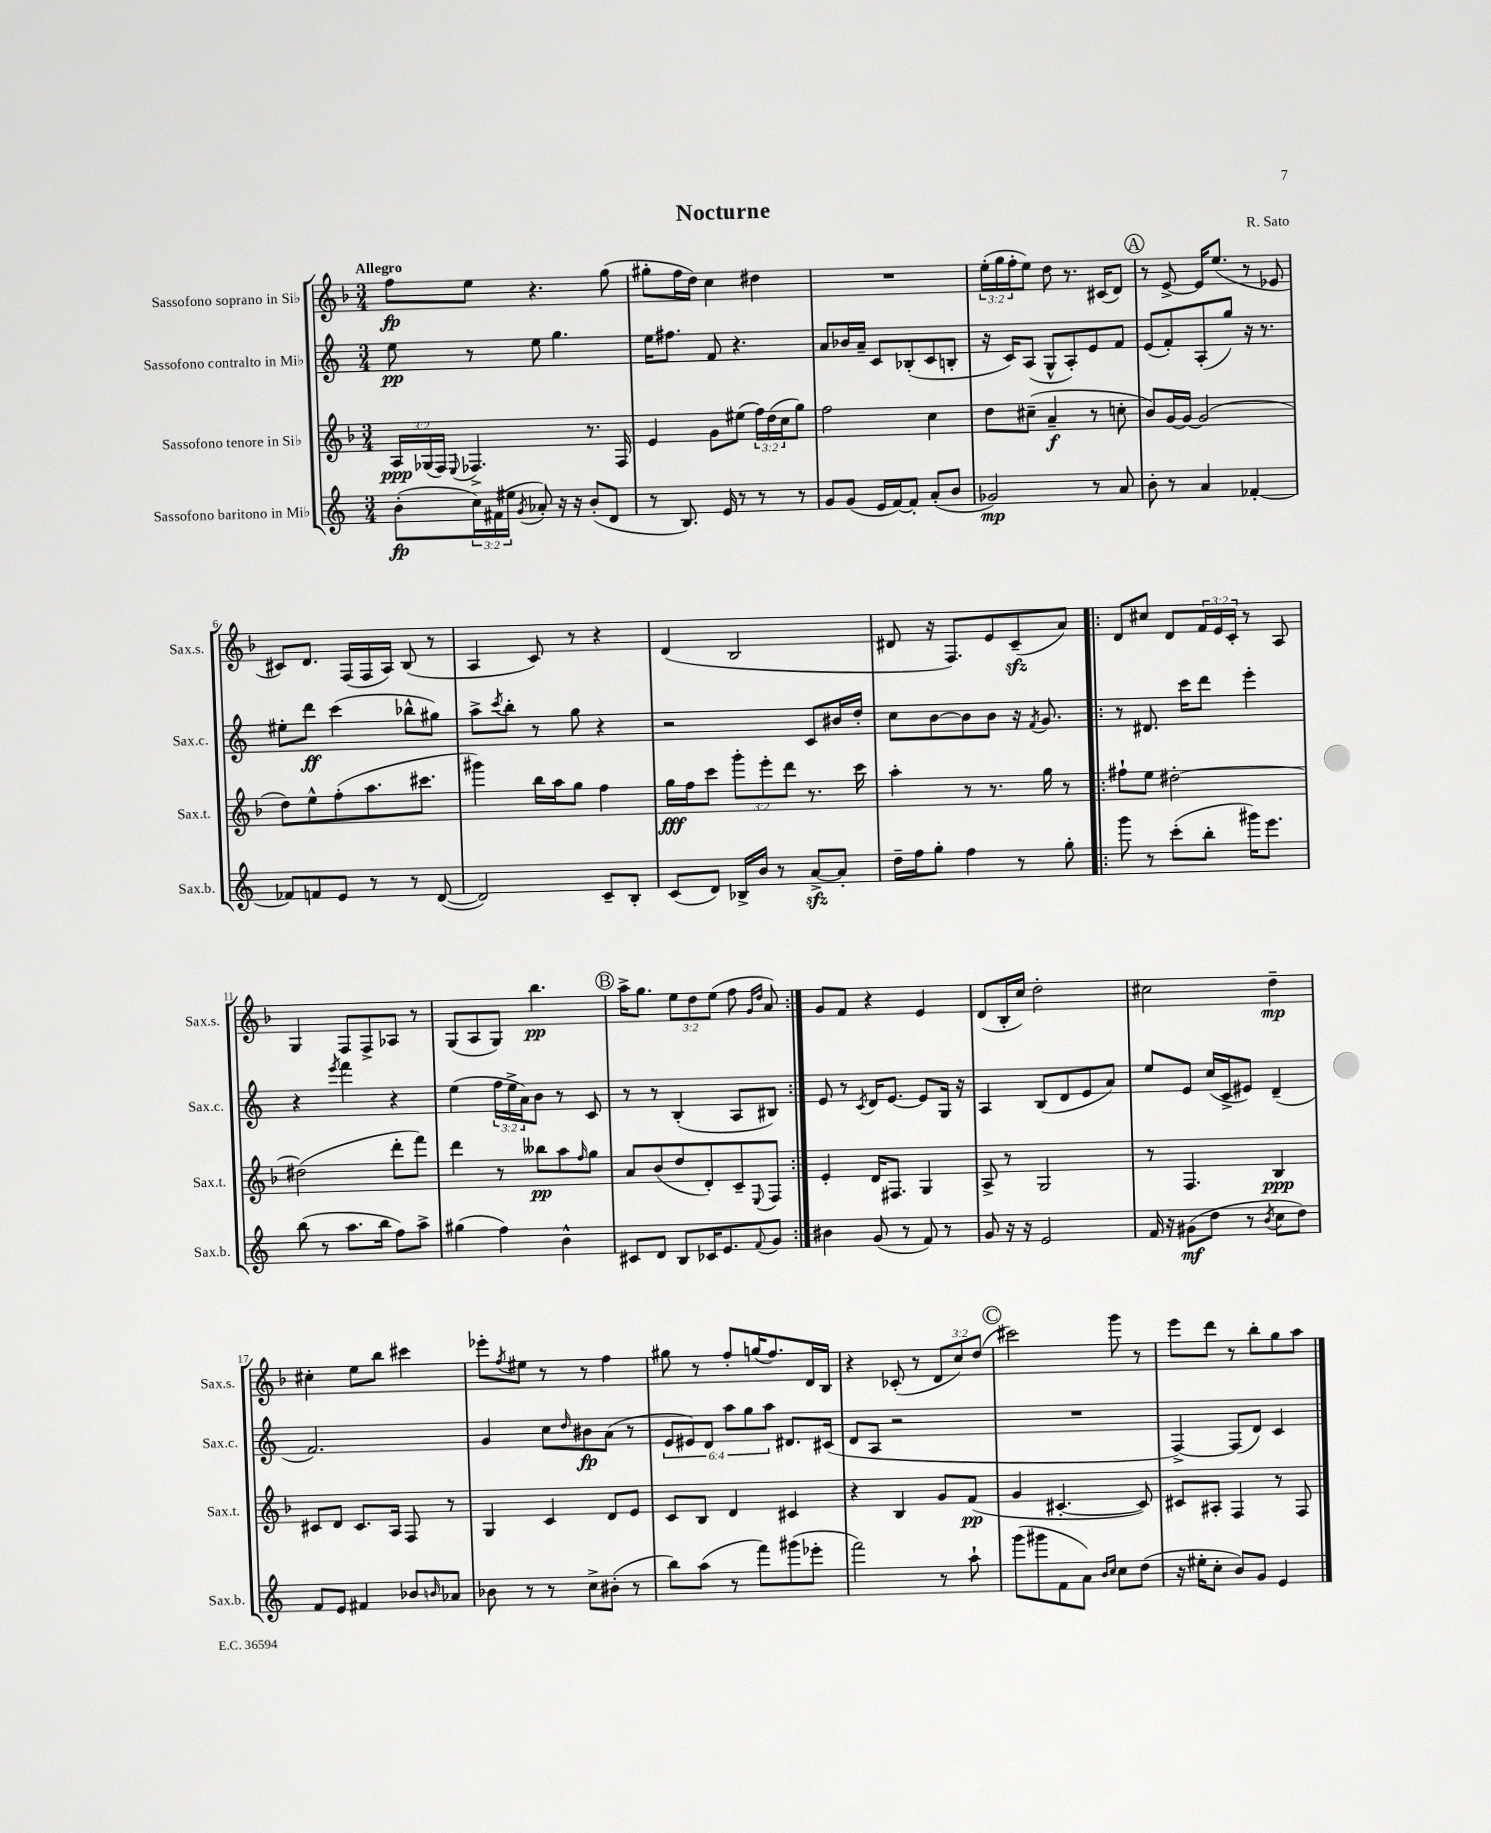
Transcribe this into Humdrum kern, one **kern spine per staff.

**kern	**kern	**kern	**kern
*staff4	*staff3	*staff2	*staff1
*clefG2	*clefG2	*clefG2	*clefG2
*k[]	*k[b-]	*k[]	*k[b-]
*M3/4	*M3/4	*M3/4	*M3/4
(8b'	24A	8ee	8ff
.	(24G-	.	.
.	24F)	.	.
.	8qqE	.	.
24cc)	4.F-^	8r	8ee
(24f#	.	.	.
24ee#	.	.	.
8qg	.	.	.
8a-')	.	8ee	4.r
16r	.	4.gg	.
16r	.	.	.
(8b'	8.r	.	.
8d	.	.	(8gg
.	16F-	.	.
=	=	=	=
8r	4e	16ee	8gg#'
.	.	8.ff#	.
8.B)	.	.	16ff
.	.	.	16dd)
.	8g	8f	4cc
16e	.	.	.
8r	(8ee#	4.r	.
8r	24ff)	.	4dd#
.	(24dd	.	.
.	24cc	.	.
8r	8gg)	.	.
=	=	=	=
8g	2ff	8a	2.r
(8g	.	16b-	.
.	.	16a~	.
16e	.	8c	.
[16f)	.	.	.
8f']	.	(8B-'	.
(8a'	4cc	8c	.
8b	.	8B'	.
=	=	=	=
2g-)	8dd	16r	(24ee'
.	.	.	24gg
.	.	16c)	.
.	.	.	24ff'
.	(8cc#~	(8A	8ee)
.	4a~	8G^^	8dd
.	.	8A')	8.r
8r	8r	8e	.
.	.	.	(16c#
8a	8cc'	8f	8d)
=	=	=	=
8b'	8b-)	(8e	8r
8r	[16g	8f')	[8e^
.	16g_	.	.
4a	(2g]	(8A'	16e]
.	.	.	(8.ee
.	.	8gg)	.
[4f-'	.	16r	8r
.	.	8.r	.
.	.	.	8e-
=	=	=	=
8f-]	8dd)	8ee#'	8c#)
8f	8ee^^	8ddd	8.d
8e	(8ff'	(4ccc	.
.	.	.	(16F
8r	8.aa	.	16F
.	.	.	16A)
8r	.	8bb-^^	(8B-
.	8.ccc#	.	.
([8d	.	8gg#)	8r
=	=	=	=
2d])	4ggg#)	8aa^	4A
.	.	8qccc	.
.	.	8bb'	.
.	16bb-	8r	8c)
.	16aa	.	.
.	8gg	8gg	8r
8c~	4ff	4r	4r
8B'	.	.	.
=	=	=	=
(8c	16gg	2r	(4d
.	16ff	.	.
8d)	8ccc	.	.
16B-^	12ggg'	.	2B-
16b	.	.	.
.	12eee'	.	.
8r	.	.	.
.	12ddd	.	.
[8a^	8.r	8c	.
8a']	.	16b#	.
.	16ccc	16dd'	.
=	=	=	=
16dd~	4aa'	8cc	8d#
16ff	.	.	.
8gg'	.	[8b	16r
.	.	.	8.F)
4ff	8r	8b]	.
.	8.r	8b	8e
8r	.	16r	(8c~
.	.	8qf	.
.	16gg	8.g	.
8gg'	8r	.	8a)
=!|:	=!|:	=!|:	=!|:
8ggg	8ff#`	8r	8d
8r	8ee	8.d#	8cc#
(8ccc'	[2dd#'	.	8d
.	.	16ccc	.
8bb'	.	8ddd	24f
.	.	.	24e
.	.	.	24c'
16ggg#)	.	4eee'	8r
8.eee	.	.	.
.	.	.	8A
=	=	=	=
(8bb	(2dd#]	4r	4G
8r	.	.	.
.	.	8qeee	.
8.aa	.	4fff	8F
.	.	.	8F^
16bb	.	.	.
8ff)	8ddd'	4r	8A-
8aa^	8fff)	.	8r
=	=	=	=
(4gg#	4ddd	(4ee	(8G
.	.	.	8A
4ff)	8r	24ff	8G)
.	.	24ee^	.
.	.	24a)	.
.	8bb--	8b	4.bb-
4b^^	8aa	8r	.
.	16qqff	.	.
.	8gg	8c	.
=	=	=	=
8c#	8a	8r	16aa^
.	.	.	8.gg
8d	(8b-	8r	.
8B	8dd	(4B'	12ee
.	.	.	12dd
16c-	8d')	.	.
.	.	.	(12ee
8.e	.	.	.
.	8c~	8A	8ff
.	.	.	16qqg
8qqf	8qqE	.	16qqdd
8g	8F	8B#)	8a)
=:|!	=:|!	=:|!	=:|!
4b#	4e'	8e	8g
.	.	8r	8f
.	.	8qc	.
(8g	16d	16d	4r
.	8.F#	[8.e	.
8r	.	.	.
8f)	4G	8e]	4e
8r	.	16G	.
.	.	16r	.
=	=	=	=
8g	8A^	4A	(8d
16r	8r	.	16B-'
16r	.	.	16cc)
2e	2G	(8B	2dd'
.	.	8d	.
.	.	8e	.
.	.	8a)	.
=	=	=	=
16f	8r	8ee	2cc#
16r	.	.	.
(8g#	4.F	8e	.
8dd	.	(16cc	.
.	.	16c^	.
8r	.	8e#)	.
8qb	.	.	.
8cc	4B-	(4d~	4dd~
8dd)	.	.	.
=	=	=	=
8f	8c#	2.f)	4cc#'
8e	8d	.	.
4f#	8.c#	.	8ee
.	.	.	8bb-
.	16A	.	.
8b-	8F	.	4ccc#
16qqb	.	.	.
8a-	8r	.	.
=	=	=	=
8b-	4G	4g	8eee-'
.	.	.	8qff
8r	.	.	8ee#
8r	4c	8cc	8r
.	.	16qqdd	.
8cc^	.	8b#	8r
(8b#'	8d	(8a	4ff
8r	8e	8r	.
=	=	=	=
8bb)	8c	12e	8gg#
.	.	12e#)	.
(8aa	8B-	.	8r
.	.	12d	.
8r	4d	12aa	8ff'
.	.	12gg	.
8fff)	.	.	(16gg
.	.	12aa	.
.	.	.	8.ff)
(8ggg#	4c#	8.d#	.
8eee-'	.	.	16d
.	.	(16c#	16B-
=	=	=	=
2fff)	4r	8d	4r
.	.	8A	.
.	4B-	2r	(8c-'
.	.	.	8r
8r	8g	.	12d
.	.	.	12cc)
8aa`	(8f	.	.
.	.	.	(12dd
=	=	=	=
(8ggg	4g	2.r	2ccc#)
8ggg#	.	.	.
8f	[4.c#'	.	.
8a)	.	.	.
16qqb	.	.	.
16qqcc	.	.	.
8cc	.	.	8ggg
(8dd	8c#])	.	8r
=	=	=	=
16r	8c#	[4F^)	8eee
16ee#'	.	.	.
8cc'	8A#'	.	8ddd
8b)	4F	(8F]	8r
8g	.	8d)	8bb-'
4e	8r	4c	8gg
.	8F	.	8aa
==	==	==	==
*-	*-	*-	*-
